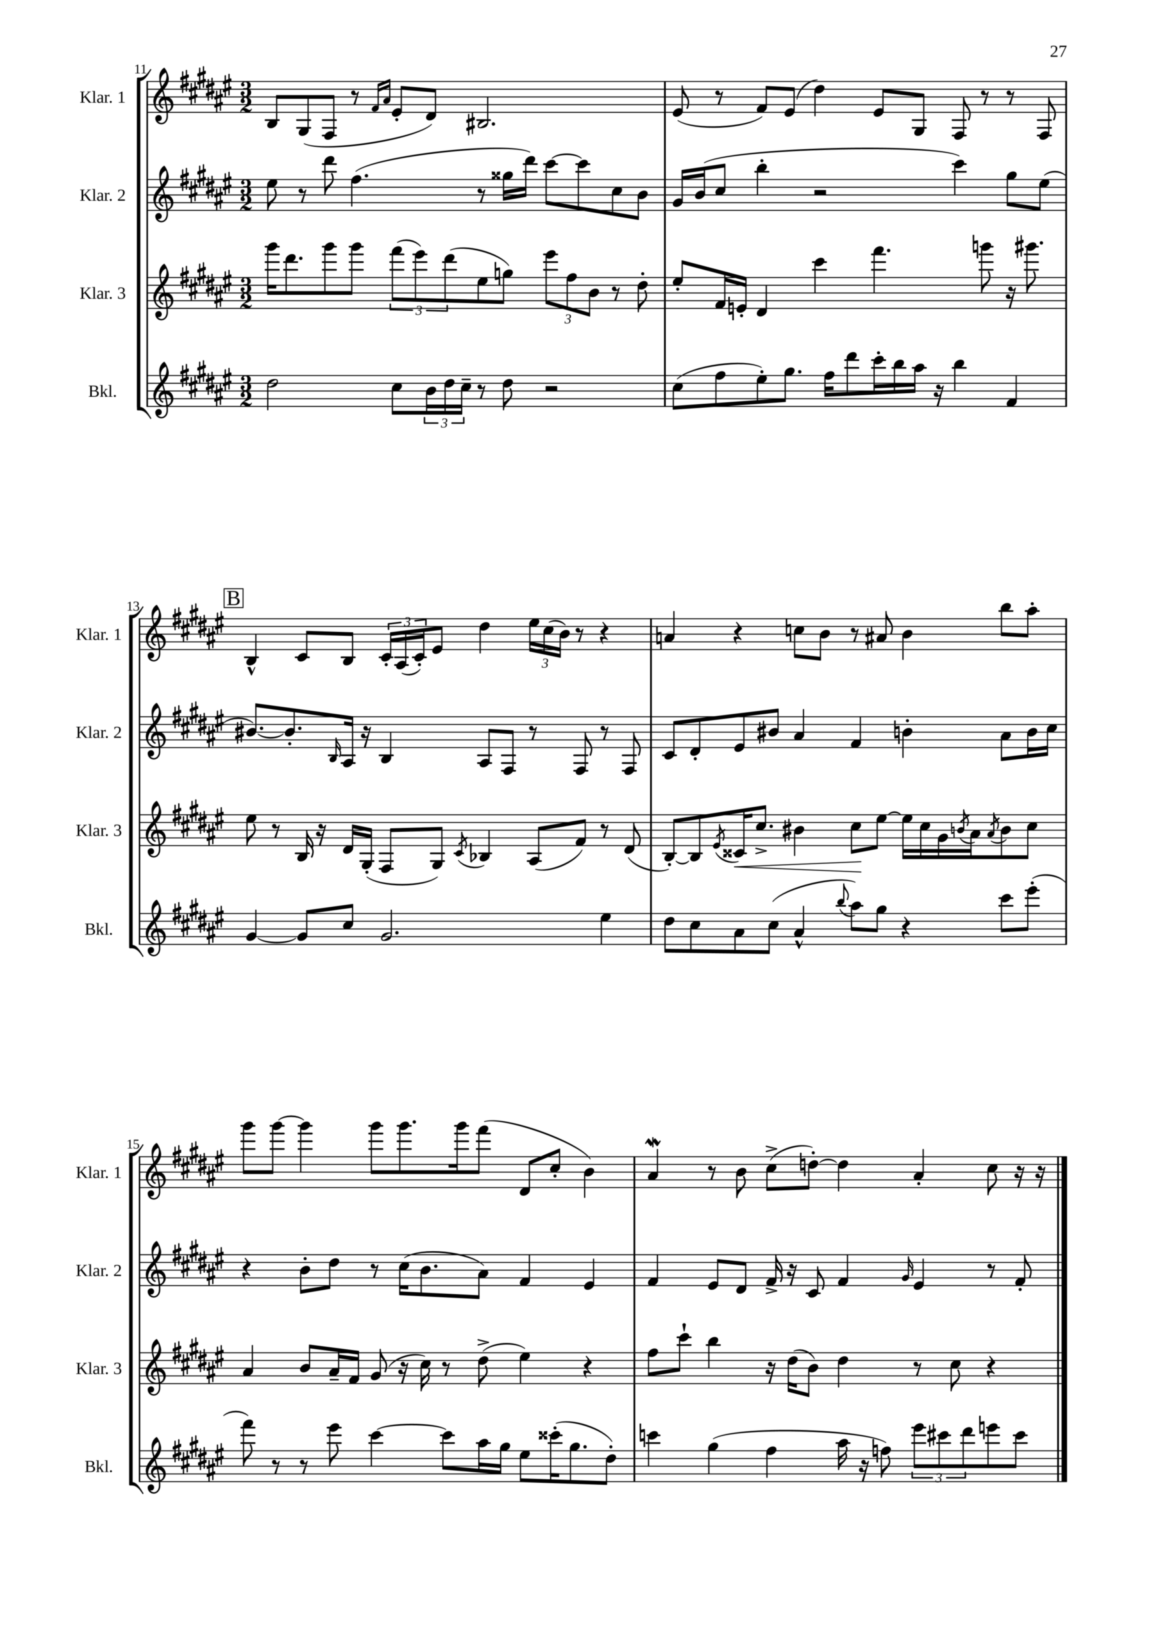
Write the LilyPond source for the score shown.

<<
\new StaffGroup <<
\new Staff = "s0" \with { instrumentName = "Klar. 1" shortInstrumentName = "Klar. 1" } {
    \clef treble \key fis \major \numericTimeSignature \time 3/2
    b8 gis8( fis8 r8 \grace { fis'16 ais'16 } eis'8-. dis'8) bis2. |
    eis'8( r8 fis'8) eis'8( dis''4) eis'8 gis8 fis8 r8 r8 fis8 |
    \mark \markup { \box "B" } b4-^ cis'8 b8 \tuplet 3/2 { cis'16-. ais16( cis'16-.) } eis'8 dis''4 \tuplet 3/2 { eis''16 cis''16( b'16) } r8 r4 |
    a'4 r4 c''8 b'8 r8 ais'8 b'4 b''8 ais''8-. |
    gis'''8 gis'''8~ gis'''4 gis'''8 gis'''8. gis'''16 fis'''8( dis'8 cis''8-. b'4) |
    ais'4\mordent r8 b'8 cis''8->( d''8~-.) d''4 ais'4-. cis''8 r16 r16 \bar "|." |
}
\new Staff = "s1" \with { instrumentName = "Klar. 2" shortInstrumentName = "Klar. 2" } {
    \clef treble \key fis \major \numericTimeSignature \time 3/2
    eis''8 r8 dis'''8 fis''4.( r8 gisis''16 dis'''16) cis'''8~ cis'''8 cis''8 b'8 |
    gis'16 b'16( cis''8 b''4-. r2 cis'''4) gis''8 eis''8( |
    \mark \markup { \box "B" } bis'8.~) bis'8.-. \grace { b16 } ais16 r16 b4 ais8 fis8 r8 fis8 r8 fis8 |
    cis'8 dis'8-. eis'8 bis'8 ais'4 fis'4 b'4-. ais'8 b'16 cis''16 |
    r4 b'8-. dis''8 r8 cis''16( b'8. ais'8) fis'4 eis'4 |
    fis'4 eis'8 dis'8 fis'16-> r16 cis'8 fis'4 \grace { gis'16 } eis'4 r8 fis'8-. \bar "|." |
}
\new Staff = "s2" \with { instrumentName = "Klar. 3" shortInstrumentName = "Klar. 3" } {
    \clef treble \key fis \major \numericTimeSignature \time 3/2
    gis'''16 dis'''8. gis'''8 gis'''8 \tuplet 3/2 { fis'''8( eis'''8) dis'''8( } eis''8 g''8) \tuplet 3/2 { eis'''8 fis''8 b'8 } r8 dis''8-. |
    eis''8-. fis'16 e'16-. dis'4 cis'''4 fis'''4. g'''8 r16 gis'''8. |
    \mark \markup { \box "B" } eis''8 r8 b16 r16 dis'16 gis16-.( fis8 gis8) \acciaccatura { cis'8 } bes4 ais8( fis'8) r8 dis'8( |
    b8~-.) b8 \acciaccatura { eis'8 } cisis'16\< cis''8.-> bis'4 cis''8\! eis''8~ eis''16 cis''16 gis'16 \acciaccatura { b'8 } ais'16 \acciaccatura { ais'8 } b'8 cis''8 |
    ais'4 b'8 ais'16-- fis'16 gis'8( r16 cis''16) r8 dis''8->( eis''4) r4 |
    fis''8 cis'''8-! b''4 r16 dis''16( b'8) dis''4 r8 cis''8 r4 \bar "|." |
}
\new Staff = "s3" \with { instrumentName = "Bkl." shortInstrumentName = "Bkl." } {
    \clef treble \key fis \major \numericTimeSignature \time 3/2
    dis''2 cis''8 \tuplet 3/2 { b'16 dis''16 cis''16-- } r8 dis''8 r2 |
    cis''8( fis''8 eis''8-.) gis''8. fis''16 dis'''8 cis'''16-. b''16 ais''16 r16 b''4 fis'4 |
    \mark \markup { \box "B" } gis'4~ gis'8 cis''8 gis'2. eis''4 |
    dis''8 cis''8 ais'8 cis''8( ais'4-^ \appoggiatura { b''8 } ais''8) gis''8 r4 cis'''8 eis'''8-.( |
    fis'''8) r8 r8 eis'''8 cis'''4~ cis'''8 ais''16 gis''16 eis''8 cisis'''16-.( gis''8. dis''8-.) |
    c'''4 gis''4( fis''4 ais''16 r16 f''8) \tuplet 3/2 { eis'''8 cis'''8 dis'''8 } e'''8 cis'''8 \bar "|." |
}
>>
>>
\layout { \context { \Score currentBarNumber = #11 } }
